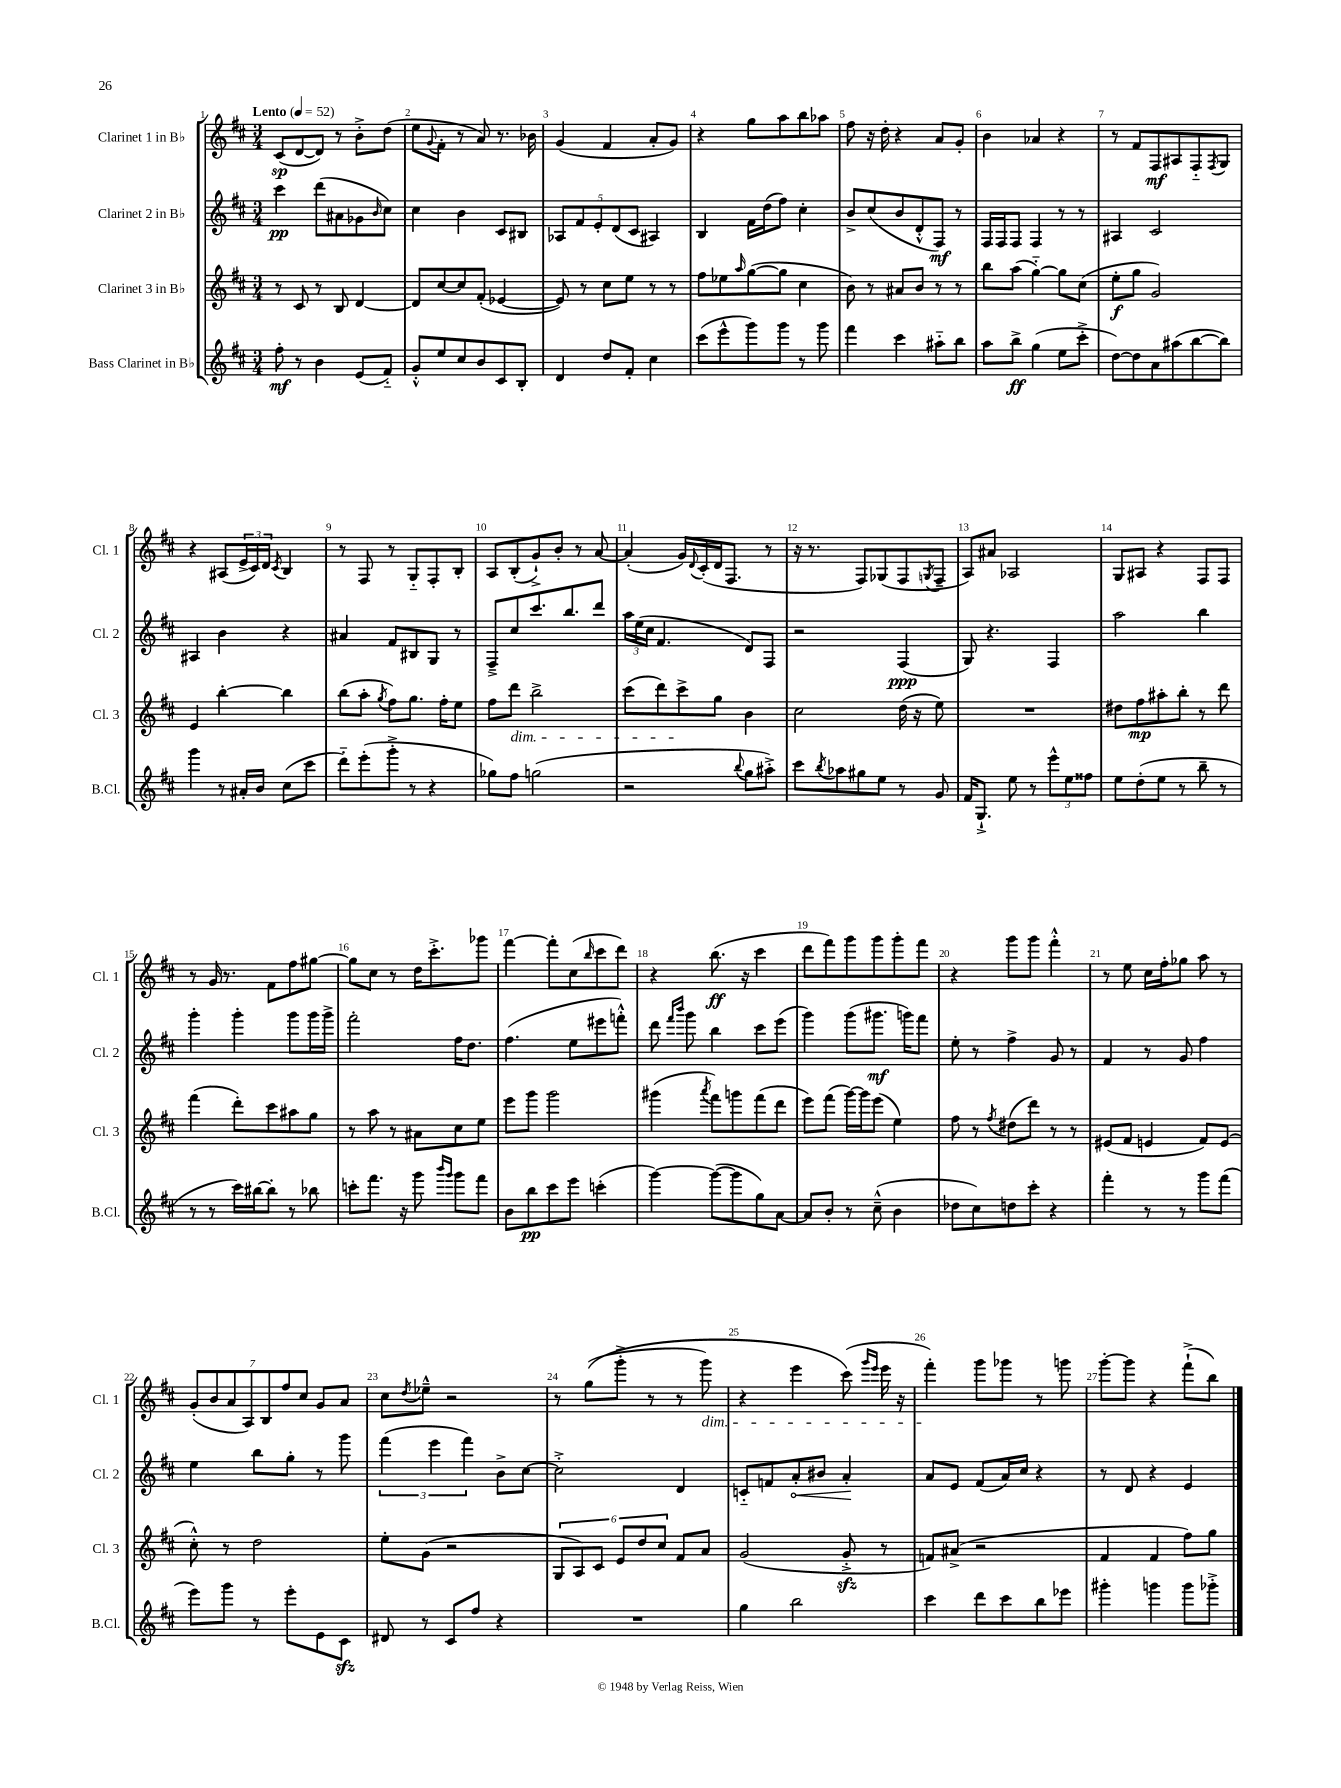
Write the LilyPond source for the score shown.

<<
\new StaffGroup <<
\new Staff = "s0" \with { instrumentName = "Clarinet 1 in Bb" shortInstrumentName = "Cl. 1" } {
    \clef treble \key d \major \numericTimeSignature \time 3/4 \tempo "Lento" 4 = 52
    cis'8\sp( d'8~ d'8) r8 b'8-.-> d''8( |
    e''8 \appoggiatura { g'8 } fis'8-. r8 a'8) r8. bes'16 |
    g'4( fis'4 a'8-. g'8) |
    r4 g''8 a''8 b''8 aes''8 |
    fis''8 r16 d''16-. r4 a'8 g'8-. |
    b'4 aes'4 r4 |
    r8 fis'8 fis8\mf ais8 fis8-_ \acciaccatura { fis8 } g8 |
    r4 ais8( \tuplet 3/2 { e'16-> cis'16) d'16 } \acciaccatura { cis'8 } b4 |
    r8 fis8 r8 g8-_ fis8-. b8-. |
    a8 b8-.( g'8-!->) b'8-. r8 a'8~ |
    a'4-.( g'16) \appoggiatura { d'8 } cis'16-.( d'16 fis8. r8 |
    r16 r8. fis8) ges8( fis8 \acciaccatura { g8 } fis8-- |
    a8) ais'8 aes2 |
    g8 ais8 r4 fis8 fis8 |
    r8 g'16 r8. fis'8 fis''8 gis''8~ |
    gis''8 cis''8 r8 d''16 cis'''8.-.-> ges'''8 |
    fis'''4~ fis'''8-. cis''8( \grace { b''16 } cis'''8 d'''8) |
    r4 b''8.\ff( r16 cis'''4 |
    d'''8 fis'''8) g'''8 g'''8 g'''8-. fis'''8 |
    r4 g'''8 g'''8 fis'''4-.-^ |
    r8 e''8 cis''16 fis''16-. ges''8 a''8 r8 |
    \tuplet 7/4 { g'8-.( b'8 a'8 a8) b8 fis''8 cis''8 } g'8 a'8 |
    cis''8 \acciaccatura { d''8 } ees''8---^ r2 |
    r8 g''8(\( g'''8-.-> r8 r8 g'''8\dim) |
    r4 e'''4 cis'''8(\) \grace { g'''16 e'''16 } e'''16 r16 |
    fis'''4-.\!) g'''8 ges'''8 r8 g'''8 |
    g'''8~-. g'''8 r4 fis'''8-!->( b''8) \bar "|." |
}
\new Staff = "s1" \with { instrumentName = "Clarinet 2 in Bb" shortInstrumentName = "Cl. 2" } {
    \clef treble \key d \major \numericTimeSignature \time 3/4
    cis'''4\pp d'''8( ais'8 ges'8 \grace { b'16 } cis''8) |
    cis''4 b'4 cis'8 bis8 |
    \tuplet 5/4 { aes8 fis'8 e'8-. d'8( cis'8 } ais4) |
    b4 fis'16 d''16( fis''8) cis''4-. |
    b'8-> cis''8( b'8 d'8-.-^ fis8\mf) r8 |
    fis16 fis16 fis8 fis4 r8 r8 |
    ais4 cis'2 |
    ais4 b'4 r4 |
    ais'4 fis'8 bis8 g8 r8 |
    fis8---> cis''8 cis'''8. b''8. d'''8 |
    \tuplet 3/2 { a''16 e''16( cis''16 } fis'4. d'8) fis8 |
    r2 fis4\ppp( |
    g8) r4. fis4 |
    a''2 b''4 |
    g'''4-. g'''4-. g'''8 g'''16 g'''16-> |
    fis'''2-. fis''16 d''8. |
    fis''4.( e''8 eis'''8 f'''8-.-^) |
    d'''8 \grace { fis'''16 b'''16 } g'''8 b''4 cis'''8 e'''8( |
    g'''4) g'''8( gis'''8.\mf g'''16) fis'''8 |
    e''8-. r8 fis''4-> g'8 r8 |
    fis'4 r8 g'8 fis''4 |
    e''4 b''8 g''8-. r8 g'''8 |
    \tuplet 3/2 { fis'''4( e'''4 fis'''4) } b'8-> cis''8~ |
    cis''2-.-> d'4 |
    c'8-_ f'8 \once \override Hairpin.circled-tip = ##t a'8-.\< bis'8 a'4-.\! |
    a'8 e'8 fis'8( a'16) cis''16 r4 |
    r8 d'8 r4 e'4 \bar "|." |
}
\new Staff = "s2" \with { instrumentName = "Clarinet 3 in Bb" shortInstrumentName = "Cl. 3" } {
    \clef treble \key d \major \numericTimeSignature \time 3/4
    r8 cis'8 r8 b8 d'4~ |
    d'8 cis''8~ cis''8 fis'8-.( ees'4~ |
    ees'8) r8 cis''8 e''8 r8 r8 |
    fis''8 ees''8 \grace { a''16 } g''8~( g''8 cis''4 |
    b'8) r8 ais'8 b'8 r8 r8 |
    b''8 a''8( g''4~-_) g''8 cis''8( |
    e''8-.\f g''8 g'2) |
    e'4 b''4~-. b''4 |
    b''8( a''8-. \acciaccatura { g''8 } fis''8) g''8. fis''16-. e''8 |
    fis''8 d'''8\dim b''2-> |
    cis'''8( d'''8) cis'''8->\! g''8 b'4 |
    cis''2 d''16( r16 e''8) |
    R2. |
    dis''8 fis''8\mp ais''8-. b''8-. r8 d'''8 |
    fis'''4( d'''8-.) cis'''8 ais''8 g''8 |
    r8 a''8 r8 ais'8 cis''8 e''8 |
    e'''8 g'''8 g'''2 |
    gis'''4( \acciaccatura { a'''8 } fis'''8) g'''8 fis'''8( d'''8 |
    e'''8) fis'''8( g'''16~) g'''16 e'''8( e''4) |
    fis''8 r8 \acciaccatura { fis''8 } dis''8( d'''8) r8 r8 |
    eis'8( fis'8 e'4 fis'8) e'8( |
    cis''8-.-^) r8 d''2 |
    e''8-. g'8( r2 |
    \tuplet 6/4 { g8 a8) cis'8 e'8 d''8 cis''8 } fis'8 a'8 |
    g'2( g'8-.->\sfz r8 |
    f'8) ais'8->( r2 |
    fis'4 fis'4 fis''8) g''8 \bar "|." |
}
\new Staff = "s3" \with { instrumentName = "Bass Clarinet in Bb" shortInstrumentName = "B.Cl." } {
    \clef treble \key d \major \numericTimeSignature \time 3/4
    fis''8-.\mf r8 b'4 e'8( fis'8-_) |
    g'8-.-^ e''8 cis''8 b'8 cis'8 b8-. |
    d'4 d''8 fis'8-. cis''4 |
    cis'''8( e'''8-^ g'''8) g'''8 r8 g'''8 |
    fis'''4 cis'''4 ais''8-_ b''8 |
    a''8 b''8->\ff g''4( e''8 cis'''8-.-> |
    d''8~) d''8 a'8 ais''8( b''8~ b''8) |
    g'''4 r8 ais'16-. b'16 cis''8( cis'''8 |
    d'''8-_) e'''8-.( g'''8-.-> r8 r4 |
    ges''8) fis''8 g''2( |
    r2 \appoggiatura { b''8 } g''8 ais''8-.->) |
    cis'''8 \acciaccatura { b''8 } aes''8 gis''8 e''8 r8 g'8 |
    fis'16 g8.-!-> e''8 r8 \tuplet 3/2 { e'''8-^ e''8 fisis''8 } |
    e''8 d''8-.( e''8 r8 b''8-- r8 |
    r8 r8 cis'''16) bis''16~ bis''8-. r8 bes''8 |
    c'''8-. fis'''8. r16 g'''8 \grace { b'''16 g'''16 } g'''8 fis'''8 |
    b'8 b''8\pp cis'''8 e'''8 c'''4-.( |
    g'''4~) g'''8~( g'''8 g''8) a'8~ |
    a'8 b'8-. r8 cis''8---^( b'4 |
    des''8 cis''8) d''8 cis'''8-. r4 |
    fis'''4-. r8 r8 g'''8 fis'''8( |
    e'''8) g'''8 r8 e'''8-. e'8 cis'8\sfz |
    dis'8 r8 cis'8 fis''8 r4 |
    R2. |
    g''4 b''2 |
    cis'''4 d'''8 cis'''8 b''8 ees'''8 |
    gis'''4-. g'''4 g'''8 ges'''8-.-> \bar "|." |
}
>>
>>
\layout { \context { \Score \override BarNumber.break-visibility = ##(#f #t #t) barNumberVisibility = #all-bar-numbers-visible } }
